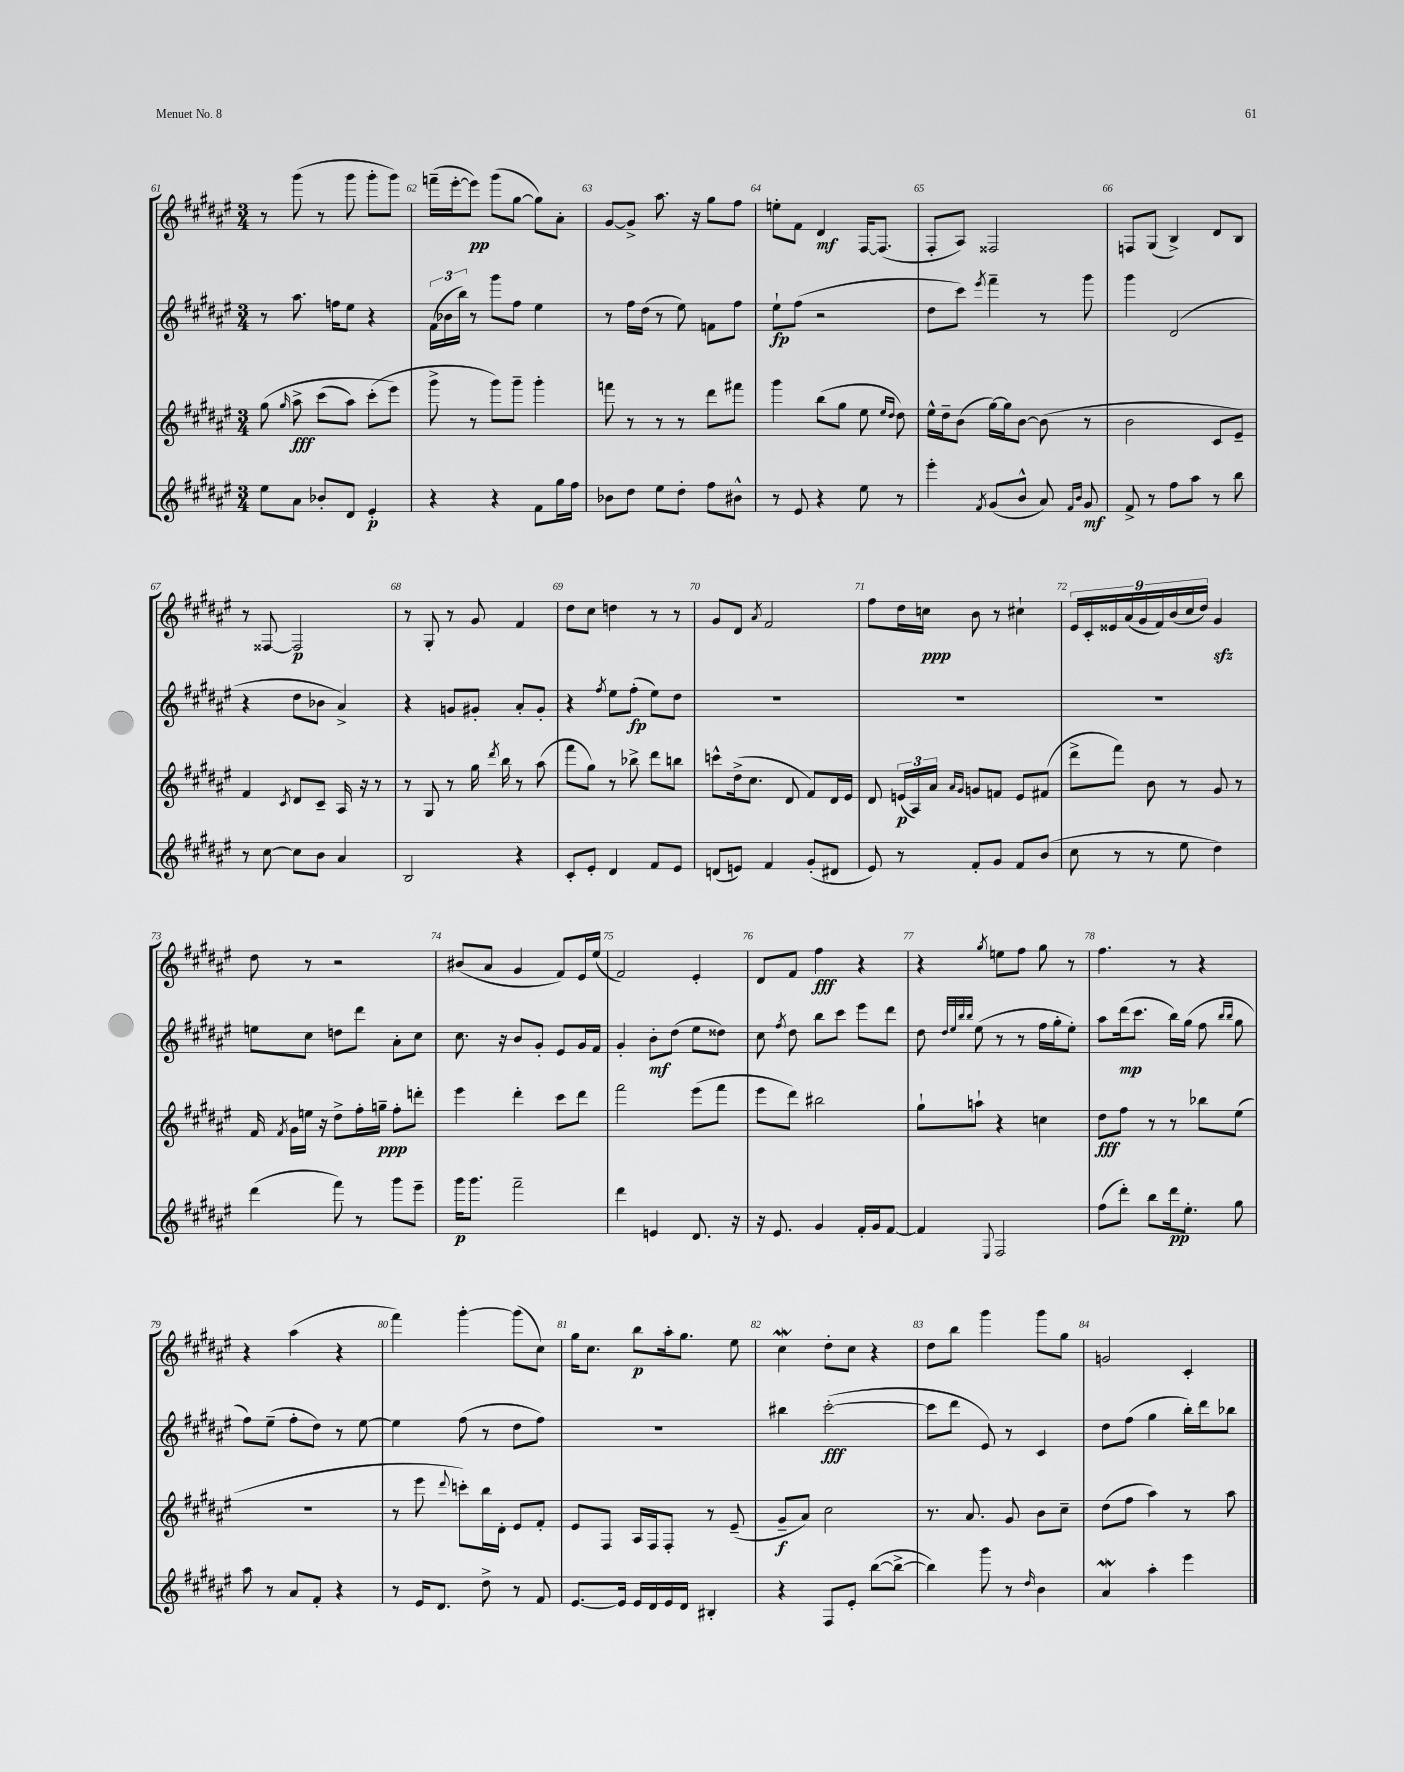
<<
\new StaffGroup <<
\new Staff = "s0" {
    \clef treble \key fis \major \numericTimeSignature \time 3/4
    \autoBeamOff r8 gis'''8( r8 gis'''8 gis'''8[-. gis'''8]) |
    f'''16[--( eis'''16~-. eis'''8]\pp) gis'''8[( gis''8]~ gis''8[) ais'8]-. |
    gis'8[~ gis'8]-> ais''8. r16 gis''8[ fis''8] |
    e''8[-. fis'8] dis'4\mf fis16[~ fis8.]( |
    fis8[-. ais8]) fisis2 |
    f8[ gis8]( b4->) dis'8[ b8] |
    r8 fisis8~ fisis2\p |
    r8 gis8-. r8 gis'8 fis'4 |
    dis''8[ cis''8] d''4 r8 r8 |
    gis'8[ dis'8] \acciaccatura { ais'8 } fis'2 |
    fis''8[ dis''16 c''16]\ppp b'8 r8 cis''4-! |
    \tuplet 9/8 { eis'16[ cis'16-. eisis'16 ais'16( gis'16 fis'16) b'16( cis''16 dis''16]) } gis'4\sfz |
    dis''8 r8 r2 |
    bis'8[( ais'8] gis'4 fis'8[) eis'16 eis''16]( |
    fis'2) eis'4-. |
    dis'8[ fis'8] fis''4\fff r4 |
    r4 \acciaccatura { gis''8 } e''8[ fis''8] gis''8 r8 |
    fis''4. r8 r4 |
    r4 ais''4( r4 |
    fis'''4) gis'''4~-. gis'''8[( cis''8]) |
    gis''16[ cis''8.] b''8[\p ais''16-. gis''8.] eis''8 |
    cis''4\mordent dis''8[-. cis''8] r4 |
    dis''8[ b''8] gis'''4 gis'''8[ gis''8] |
    g'2 cis'4-. \bar "|." |
}
\new Staff = "s1" {
    \clef treble \key fis \major \numericTimeSignature \time 3/4
    \autoBeamOff r8 ais''8. f''16[ eis''8] r4 |
    \tuplet 3/2 { fis'16[( bes'16 b''16]) } r8 gis'''8[ fis''8] eis''4 |
    r8 fis''16[ dis''16]( r8 eis''8) f'8[ fis''8] |
    eis''8[-!\fp fis''8]( r2 |
    dis''8[ cis'''8]) \acciaccatura { eis'''8 } fis'''4-- r8 gis'''8 |
    gis'''4 dis'2( |
    r4 dis''8[ bes'8] ais'4->) |
    r4 g'8[ gis'8]-. ais'8[-. gis'8]-. |
    r4 \acciaccatura { fis''8 } eis''8[ fis''8]-.\fp( eis''8[) dis''8] |
    R2. |
    R2. |
    R2. |
    e''8[ cis''8] d''8[ dis'''8] ais'8[-. cis''8] |
    cis''8. r16 b'8[ gis'8]-. eis'8[ gis'16 fis'16] |
    gis'4-. b'8[-.\mf dis''8]( eis''8[ disis''8]) |
    cis''8 \acciaccatura { fis''8 } dis''8 b''8[ cis'''8] eis'''8[ dis'''8] |
    dis''8 \grace { dis''32[ eis''32 b''32 b''32] } eis''8( r8 r8 fis''16[ gis''16-. eis''8]-.) |
    ais''8[ dis'''16\mp( cis'''8.] b''16[) gis''16]( fis''8 \grace { b''16[ b''16] } gis''8 |
    fis''8[) eis''8]--( fis''8[-. dis''8]) r8 eis''8~ |
    eis''4 fis''8( r8 dis''8[ fis''8]) |
    R2. |
    bis''4 cis'''2~-.\fff( |
    cis'''8[ dis'''8] eis'8) r8 cis'4 |
    dis''8[ fis''8]( gis''4 b''16[-.) dis'''16 bes''8] \bar "|." |
}
\new Staff = "s2" {
    \clef treble \key fis \major \numericTimeSignature \time 3/4
    \autoBeamOff gis''8\( \grace { gis''16 } ais''8->\fff cis'''8[( ais''8]) cis'''8[-.( eis'''8]\) |
    gis'''8-> r8 gis'''8[) gis'''8]-- gis'''4-. |
    f'''8 r8 r8 r8 dis'''8[ fis'''8] |
    gis'''4 b''8[( gis''8] eis''8 \grace { eis''16[ dis''16] } dis''8) |
    eis''16[-^ dis''16-- b'8]( gis''16[~) gis''16 b'8]~ b'8( r8 |
    b'2 cis'8[ eis'8]--) |
    fis'4 \acciaccatura { cis'8 } dis'8[ cis'8]-- ais16 r16 r8 |
    r8 gis8 r8 gis''16 \acciaccatura { dis'''8 } b''16 r8 ais''8( |
    fis'''8[ gis''8]) r8 bes''8-> dis'''8[ b''8] |
    c'''8[-^ dis''16->( cis''8.] dis'8 fis'8[) dis'16 eis'16] |
    dis'8 \tuplet 3/2 { e'16[\p( ais16) ais'16] } \grace { ais'16[ gis'16] } g'8[ f'8] e'8[ fis'8]( |
    dis'''8[-> fis'''8]) b'8 r8 gis'8 r8 |
    fis'16 \acciaccatura { fis'8 } gis'16[ e''16] r16 dis''8[-> fis''16-. g''16]--\ppp fis''8[-. d'''8]-. |
    eis'''4 dis'''4-. cis'''8[ dis'''8] |
    fis'''2 eis'''8[( fis'''8] |
    eis'''8[ dis'''8]) bis''2 |
    gis''8[-! a''8]-! r4 c''4 |
    dis''8[\fff fis''8] r8 r8 bes''8[ eis''8]( |
    R2. |
    r8 eis'''8 \appoggiatura { dis'''8 } c'''8[-.) b''16 dis'16]-. eis'8[ fis'8]-. |
    eis'8[ fis8] ais16[ fis16 fis8]-. r8 eis'8--( |
    gis'8[--\f ais'8]) cis''2 |
    r8. ais'8. gis'8 b'8[ cis''8]-- |
    dis''8[( fis''8] ais''4) r8 ais''8 \bar "|." |
}
\new Staff = "s3" {
    \clef treble \key fis \major \numericTimeSignature \time 3/4
    \autoBeamOff eis''8[ ais'8] bes'8[-. dis'8] eis'4-.\p |
    r4 r4 fis'8[ gis''16 fis''16] |
    bes'8[ dis''8] eis''8[ dis''8]-. fis''8[ bis'8]-^ |
    r8 eis'8 r4 eis''8 r8 |
    eis'''4-. \acciaccatura { fis'8 } gis'8[( b'8]-^ ais'8) \grace { fis'16[ b'16] } gis'8\mf |
    fis'8-> r8 fis''8[ ais''8] r8 b''8 |
    r8 cis''8~ cis''8[ b'8] ais'4 |
    b2 r4 |
    cis'8[-. eis'8]-. dis'4 fis'8[ eis'8] |
    d'8[( e'8]) fis'4 gis'8[-.( dis'8] |
    eis'8) r8 fis'8[-. gis'8] fis'8[ b'8]( |
    cis''8 r8 r8 eis''8 dis''4) |
    dis'''4( fis'''8) r8 gis'''8[ eis'''8]-- |
    gis'''16[\p gis'''8.] fis'''2-- |
    dis'''4 e'4 dis'8. r16 |
    r16 eis'8. gis'4 fis'16[-. gis'16 fis'8]~ |
    fis'4 \appoggiatura { eis8 } fis2 |
    fis''8[( dis'''8]-.) b''8[ dis'''16\pp eis''8.]-. gis''8 |
    ais''8 r8 ais'8[ fis'8]-. r4 |
    r8 eis'16[ dis'8.] dis''8-> r8 fis'8 |
    eis'8.[~ eis'16] eis'16[ dis'16 eis'16 dis'16] bis4-. |
    r4 fis8[ eis'8]-. b''8[~( b''8]~-> |
    b''4) gis'''8 r8 \grace { dis''16 } b'4 |
    ais'4\mordent ais''4-. eis'''4 \bar "|." |
}
>>
>>
\layout { \context { \Score currentBarNumber = #61 \override BarNumber.break-visibility = ##(#f #t #t) barNumberVisibility = #all-bar-numbers-visible } }
